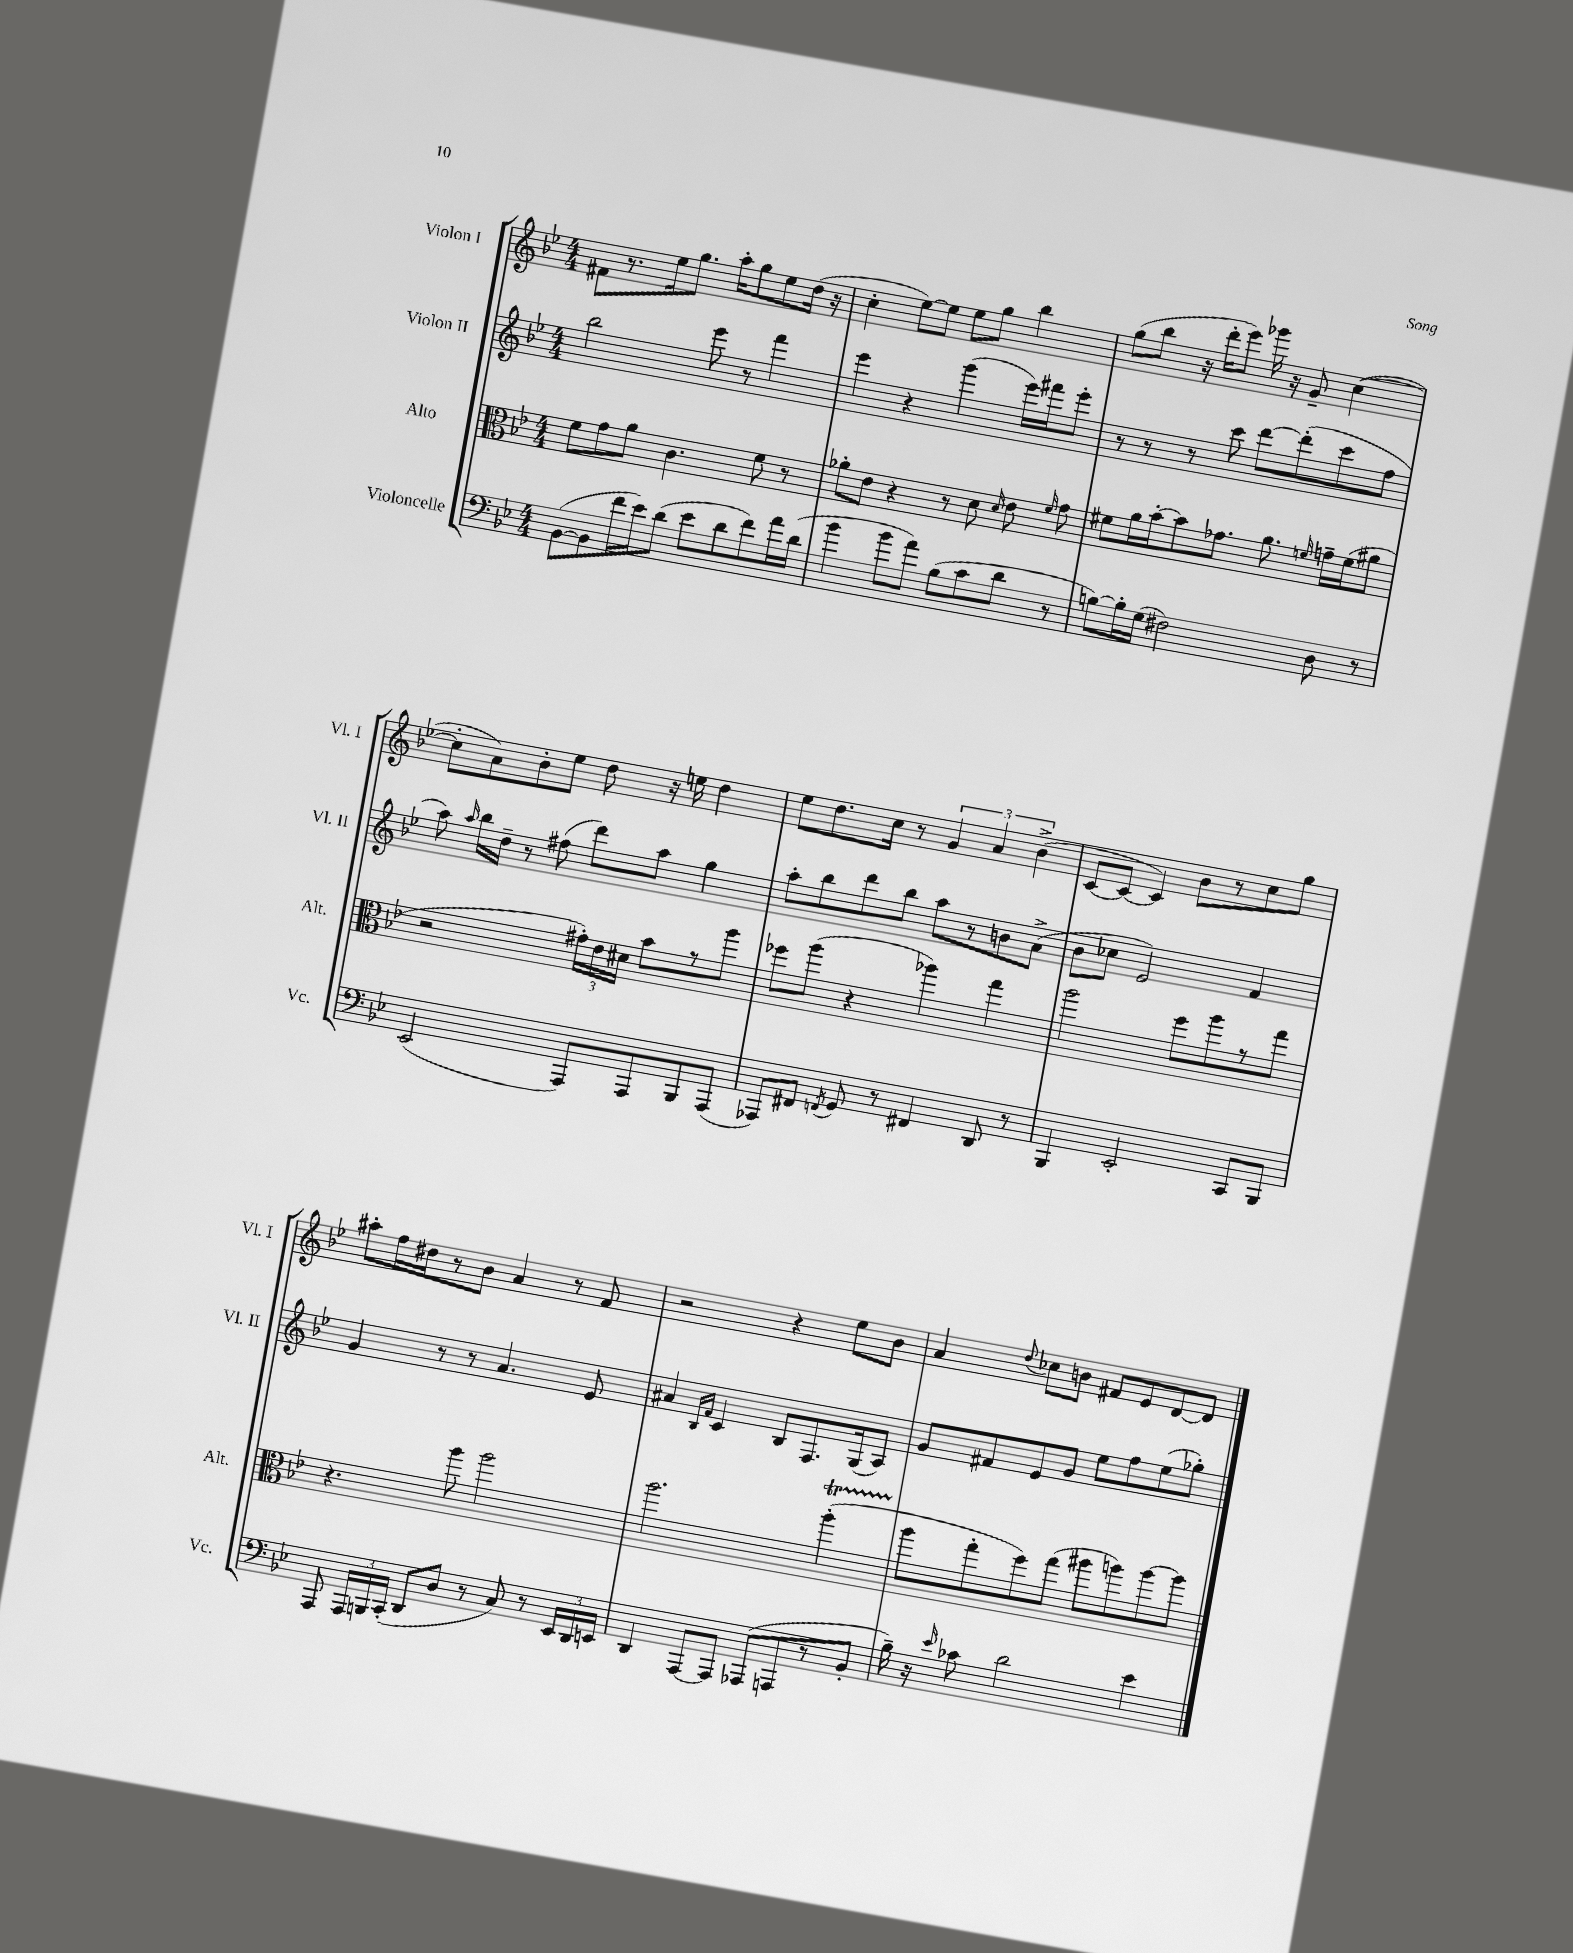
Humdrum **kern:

**kern	**kern	**kern	**kern
*part4	*part3	*part2	*part1
*staff4	*staff3	*staff2	*staff1
*I"Violoncelle	*I"Alto	*I"Violon II	*I"Violon I
*I'Vc.	*I'Alt.	*I'Vl. II	*I'Vl. I
*clefF4	*clefC3	*clefG2	*clefG2
*k[b-e-]	*k[b-e-]	*k[b-e-]	*k[b-e-]
*M4/4	*M4/4	*M4/4	*M4/4
=16	=16	=16	=16
([8BB-\L	8f\L	2bb-\	8f#X\L
8BB-\]	8g\	.	8.r
16f\L	8a\J	.	.
16e-\J)	.	.	16ee-\k
(8d\J	4.c\	.	8.gg\J
8e-\L	.	8eee-\	.
.	.	.	16aa'\KL
8d\	.	8r	8gg\
8f\)	8f\	4fff\	8ee-\
16a\L	8r	.	(16dd\Jk
(16d\JJ	.	.	16r
=17	=17	=17	=17
4b-\	8a-X'\L	4eee-\	4cc'\
.	8e-\J	.	.
8b-\L	4r	4r	[8ee-\L)
8a\J)	.	.	8ee-\J]
(8B-\L	8r	(4ggg\	8ee-\L
8c\	8d\	.	8gg\J
.	16qqd/	.	.
8d\J	8e-\	16eee-\LL)	4bb-\
.	.	16fff#X\J	.
.	16qqf/	.	.
8r	8g\	8eee-'\J	.
=18	=18	=18	=18
[8Bn\L)	8f#X\L	8r	(8gg\L
16B'\L]	16a\L	8r	8bb-\J
(16G\JJ	[16b-'\J	.	.
2F#X\)	8b-\]	8r	16r
.	.	.	16ddd'\KL
.	8.g-X\J	8ccc\	8eee-\J)
.	.	[8ddd\L	16ggg-X\
.	8.a\	.	16r
.	.	(8ddd'\]	8g~/
.	16qqfn/	.	.
8D\	16gn~\LL	8ccc\	([4cc\
.	(16f\J	.	.
8r	8a#X\J	8ff\J	.
!!LO:LB:g=z
=19	=19	=19	=19
(2EE-/	2r	8aa\)	8cc'\L]
.	.	16qqaa/	.
.	.	16bb-\LL	8a\)
.	.	16dd~\JJ	.
.	.	8r	8b-'\
.	.	(8ff#X\	8ee-\J
8AAA/L)	24g#X'\LL)	8ddd\L)	8dd\
.	24e-\	.	.
.	24d#X\JJ	.	.
8AAA/	8b-\L	8aa\J	16r
.	.	.	16een\
8BBB-/	8r	4gg\	4dd\
(8AAA/J	8aa\J	.	.
=20	=20	=20	=20
8AAA-X/L)	8ff-X\L	8aa'\L	8ee-\L
8FF#X/J	(8aa\J	8bb-\	8.dd\
8qFFn/	.	.	.
8GG/	4r	8ddd\	.
.	.	.	16cc\Jk
8r	.	8bb-\J	8r
4FF#X/	4aa-X\)	8aa\L	6g/
.	.	8r	.
.	.	.	6a/
8DD/	4gg\	8bn\	.
.	.	.	(6b-^\
8r	.	(8a^\J	.
=21	=21	=21	=21
4BBB-/	2aa\	8b-\L	[8c/L
.	.	8cc-X\J	8c/J_
2EE-'/	.	2e-/)	4c/])
.	8ff\L	.	8b-\L
.	8aa\	.	8r
8CC/L	8r	4f/	8cc\
8BBB-/J	8gg\J	.	8gg\J
!!LO:LB:g=z
=22	=22	=22	=22
8AAA/	4.r	4g/	8aa#X'\L
24AAA/LL	.	.	16ff\L
24BBBn/	.	.	.
.	.	.	16dd#X\J
(24CC'/JJ	.	.	.
8DD/L	.	8r	8r
8D/J	8aa\	8r	8b-\J
8r	2aa\	4.a/	4a/
8C/)	.	.	.
8r	.	.	8r
24EE-/LL	.	8e-/	8f/
24DD/	.	.	.
24EEn/JJ	.	.	.
=23	=23	=23	=23
4DD/	2.aa\	4a#X/	2r
.	.	16qqB-/LL	.
.	.	16qqf/JJ	.
[8AAA/L	.	4c/	.
8AAA/J]	.	.	.
(8AAA-X/L	.	8B-/L	4r
8AAAn/	.	8.F/	.
8r	(4aat'\	.	8ee-\L
.	.	(16G/k	.
8BB-'/J	.	8A/J)	8b-\J
=24	=24	=24	=24
16B-~\)	8aa\L	8g/L	4a/
16r	.	.	.
16qqe-/	.	.	.
8c-X\	8gg'\	8f#X/	.
.	.	.	8qqdd/
2d\	8ff\)	8e-/	8cc-X\L
.	(8gg\J	8g/J	8bn\J
.	8aa#X\L	8ee-\L	8f#X/L
.	8aan\)	8ff\	8e-/
4e-\	[8aa\	(8ee-\	[8d/
.	8aa\J]	8gg-X'\J)	8d/J]
==	==	==	==
*-	*-	*-	*-
